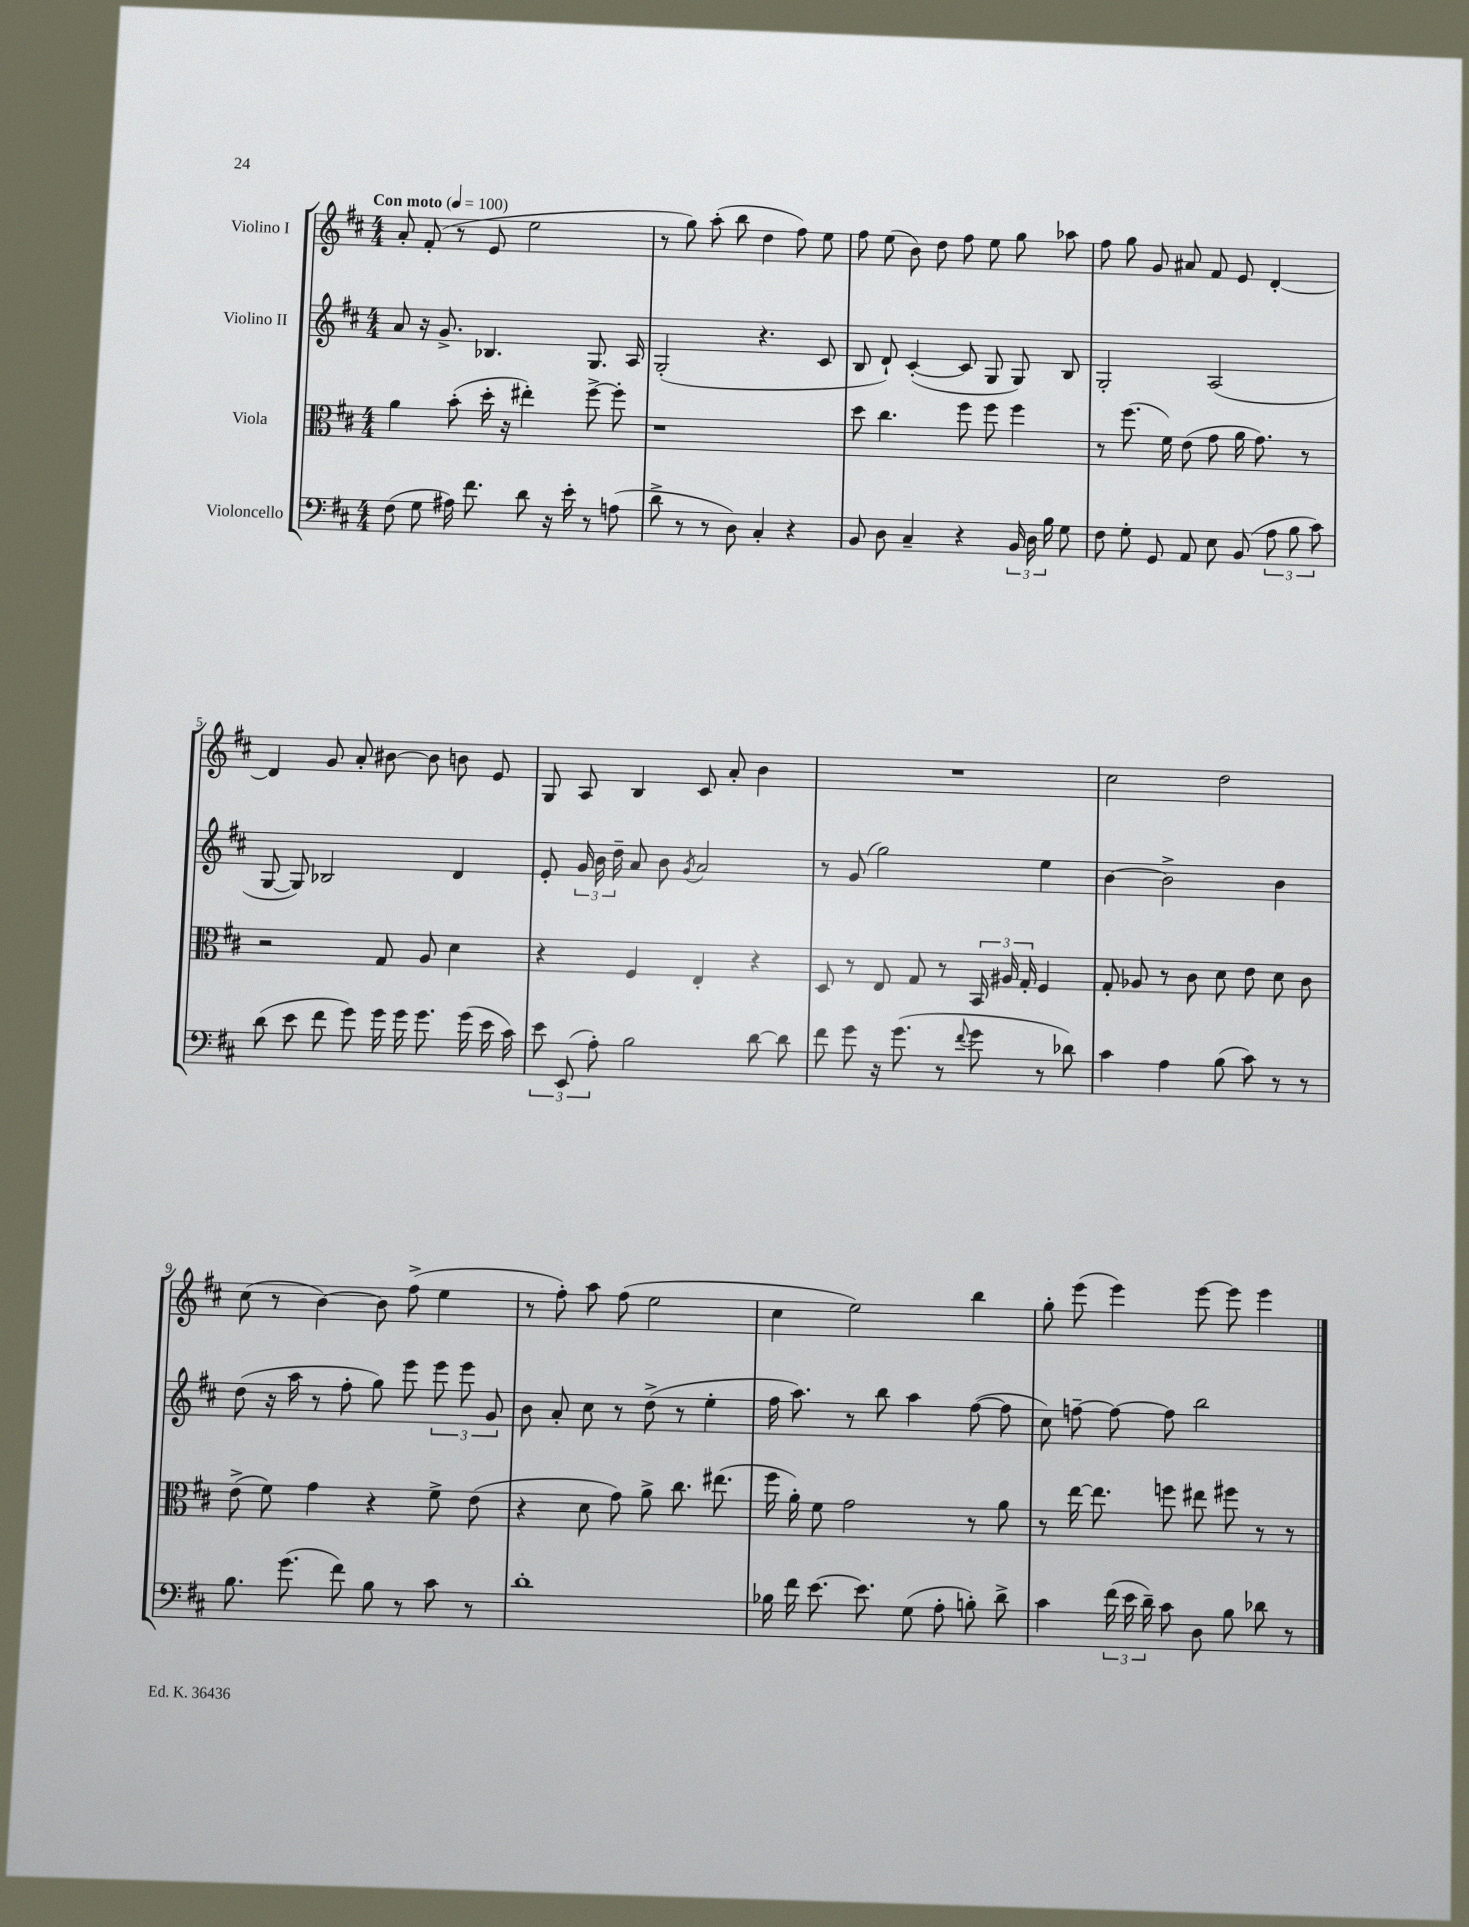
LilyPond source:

<<
\new StaffGroup <<
\new Staff = "s0" \with { instrumentName = "Violino I" } {
    \clef treble \key d \major \numericTimeSignature \time 4/4 \tempo "Con moto" 4 = 100
    \autoBeamOff a'8-. fis'8-.( r8 e'8 e''2 |
    r8 g''8) a''8-.( b''8 d''4 fis''8) e''8 |
    fis''8 e''8( b'8) d''8 fis''8 e''8 g''8 aes''8 |
    fis''8 g''8 g'8 ais'8 fis'8 e'8 d'4~-. |
    d'4 g'8 a'8-. bis'8~ bis'8 b'8 e'8 |
    g8 a8 b4 cis'8 a'8-. b'4 |
    R1 |
    cis''2 d''2 |
    cis''8( r8 b'4~) b'8 fis''8->( e''4 |
    r8 fis''8-.) a''8 fis''8( e''2 |
    cis''4 e''2) b''4 |
    g''8-. e'''8( e'''4) e'''8~ e'''8 e'''4 \bar "|." |
}
\new Staff = "s1" \with { instrumentName = "Violino II" } {
    \clef treble \key d \major \numericTimeSignature \time 4/4
    \autoBeamOff a'8 r16 g'8.-> bes4. g8. a16 |
    g2-.( r4. cis'8 |
    b8 d'8-!) cis'4~-.( cis'8 g8 g8) b8 |
    g2-. a2( |
    g8~ g8) bes2 d'4 |
    e'8-. \tuplet 3/2 { g'16 b'16 d''16-- } a'8 b'8 \acciaccatura { g'8 } a'2 |
    r8 g'8( g''2) e''4 |
    b'4~ b'2-> b'4 |
    d''8( r16 a''16 r8 fis''8-. g''8) e'''8 \tuplet 3/2 { e'''8 e'''8 g'8 } |
    b'8 a'8-. cis''8 r8 d''8->( r8 e''4-. |
    fis''16 a''8.) r8 b''8 a''4 fis''8~( fis''8 |
    cis''8) f''8~-- f''8~ f''8 b''2 \bar "|." |
}
\new Staff = "s2" \with { instrumentName = "Viola" } {
    \clef alto \key d \major \numericTimeSignature \time 4/4
    \autoBeamOff a'4 b'8-.( d''16-. r16 eis''4-.) fis''8~-> fis''8-. |
    r1 |
    d''8 cis''4. fis''8 fis''8 fis''4 |
    r8 fis''8.( fis'16) e'8( g'8 a'16 g'8.) r8 |
    r2 g8 a8 d'4 |
    r4 fis4 e4-. r4 |
    d8 r8 e8 g8 r8 \tuplet 3/2 { b,16 ais16 g16-. } fis4 |
    g8-. aes8 r8 cis'8 d'8 e'8 d'8 cis'8 |
    e'8->( fis'8) g'4 r4 fis'8-> e'8( |
    r4 d'8 g'8) a'8-> cis''8. eis''8.( |
    fis''16 a'16-.) fis'8 g'2 r8 a'8 |
    r8 e''16~ e''8. f''8 eis''8 fis''8 r8 r8 \bar "|." |
}
\new Staff = "s3" \with { instrumentName = "Violoncello" } {
    \clef bass \key d \major \numericTimeSignature \time 4/4
    \autoBeamOff fis8( g8 ais16) fis'8. d'8 r16 e'16-. r8 a8( |
    d'8-> r8 r8 d8) cis4-. r4 |
    b,8 d8 cis4-- r4 \tuplet 3/2 { b,16 d16 b16 } g8 |
    fis8 g8-. g,8 a,8 e8 b,8( \tuplet 3/2 { a8 b8 cis'8) } |
    d'8( e'8 fis'8 g'8) g'16 g'16 g'8. g'16( e'16 cis'16) |
    \tuplet 3/2 { e'8 e,8( a8-.) } b2 d'8~ d'8 |
    fis'8 g'8 r16 g'8.( r8 \appoggiatura { fis'8 } g'8 r8 des'8) |
    cis'4 a4 b8( cis'8) r8 r8 |
    b8. g'8.( fis'8) b8 r8 cis'8 r8 |
    d'1-. |
    bes16 fis'16 e'8.~ e'8. g8( a8-. b8-.) d'8-> |
    cis'4 \tuplet 3/2 { fis'16( e'16 d'16--) } cis'8 d8 b8 des'8 r8 \bar "|." |
}
>>
>>
